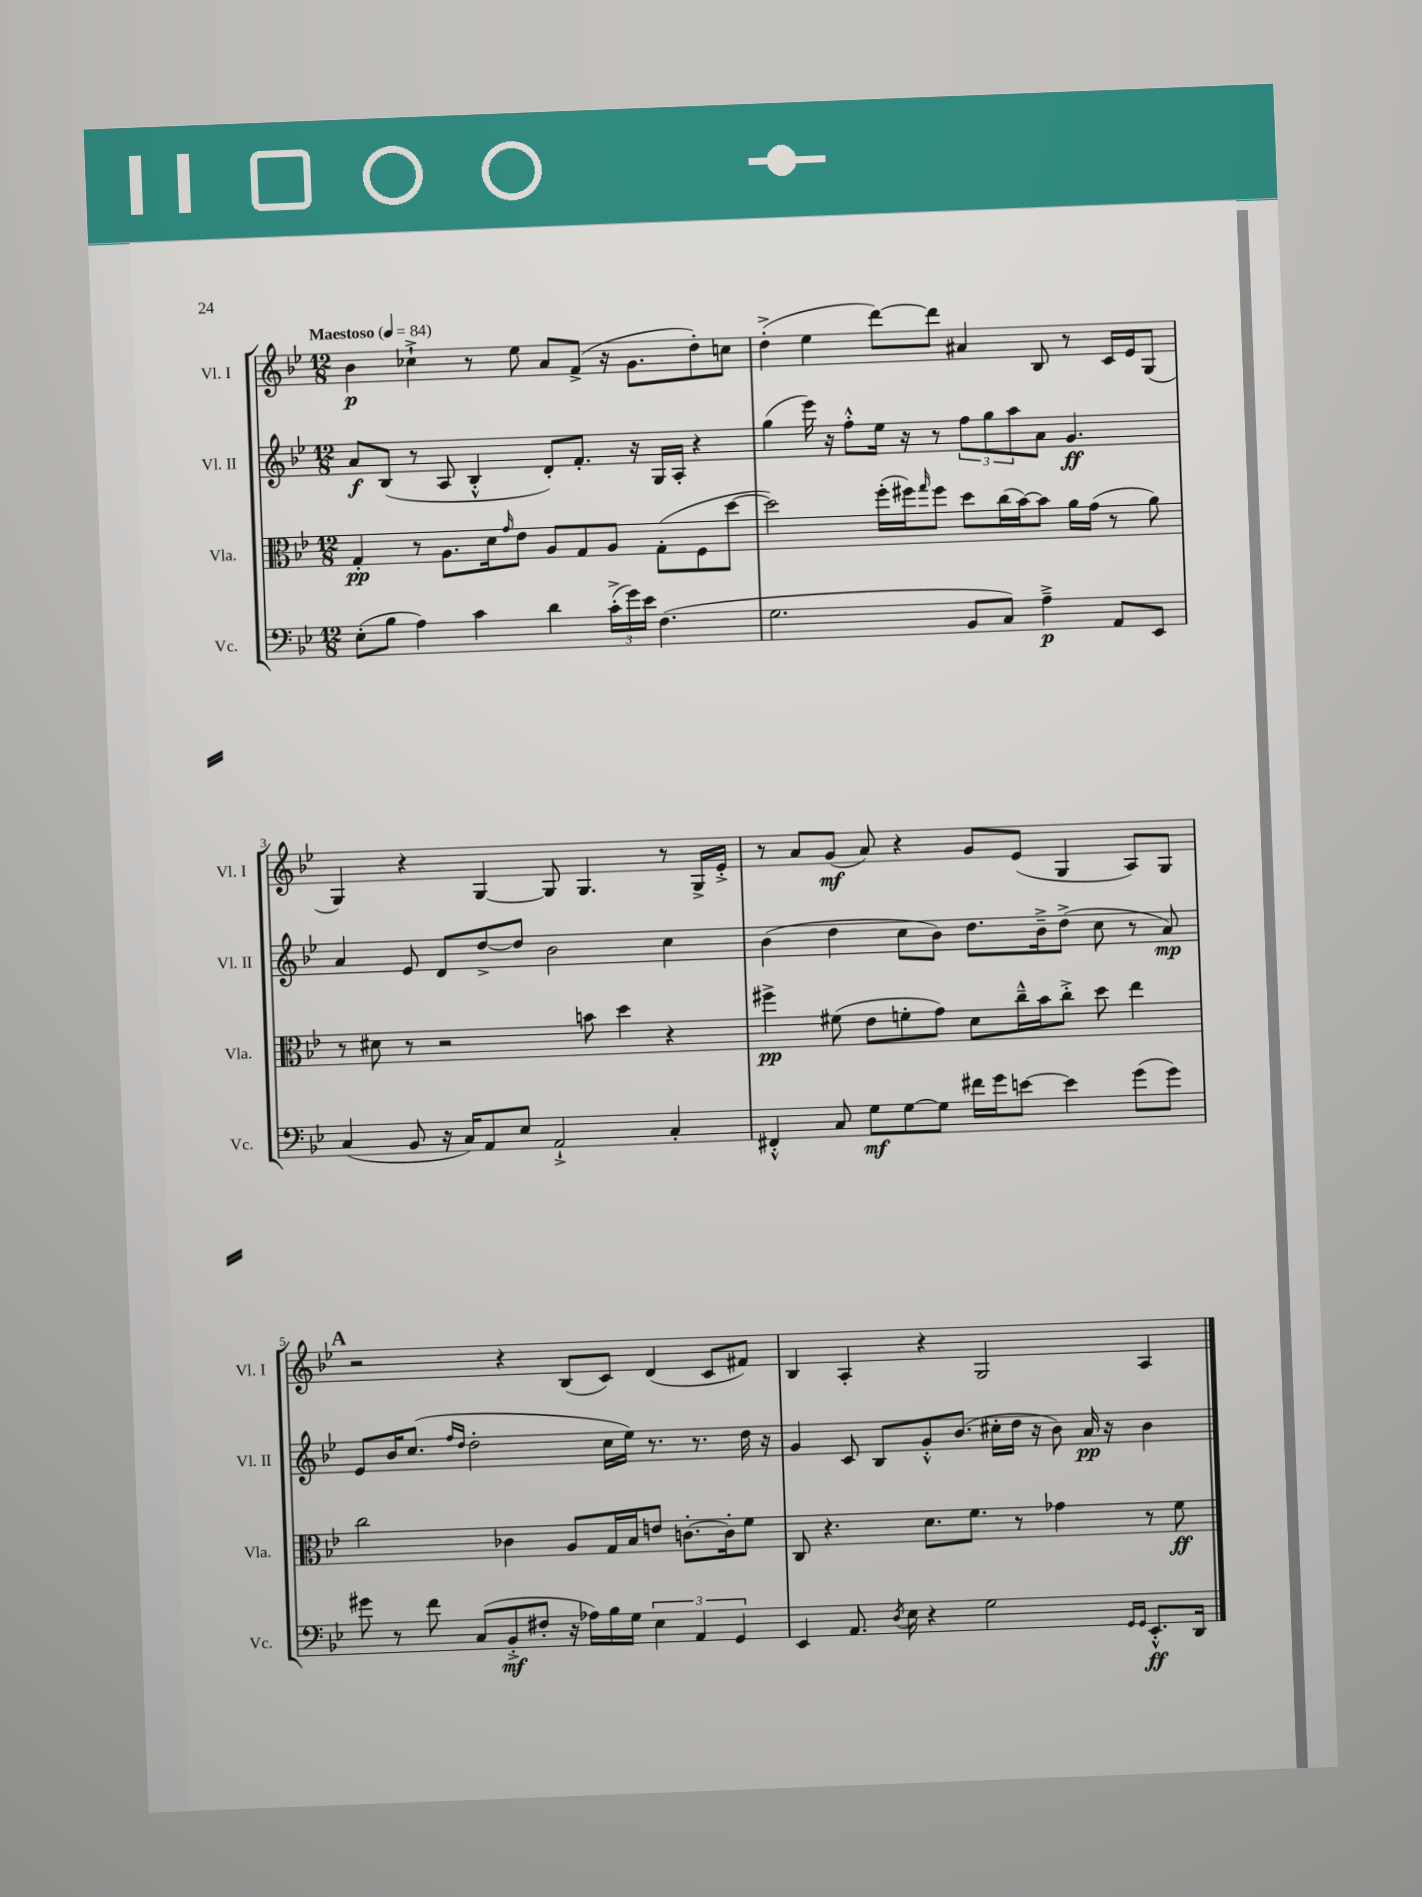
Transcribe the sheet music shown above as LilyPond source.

<<
\new StaffGroup <<
\new Staff = "s0" \with { instrumentName = "Vl. I" shortInstrumentName = "Vl. I" } {
    \clef treble \key bes \major \numericTimeSignature \time 12/8 \tempo "Maestoso" 4 = 84
    bes'4\p ces''4-!-> r8 ees''8 a'8 f'8->( r16 g'8. d''8-.) c''8 |
    d''4-.->( ees''4 d'''8~) d'''8 ais'4 bes8 r8 c'16 ees'16 g8( |
    g4) r4 g4~ g8 g4. r8 g16-> ees'16-.-> |
    r8 a'8 g'8\mf( a'8) r4 g'8 ees'8( g4 a8) g8 |
    \mark \markup { \bold "A" } r2 r4 bes8( c'8) d'4( c'8 fis'8) |
    bes4 a4-. r4 g2 a4 \bar "|." |
}
\new Staff = "s1" \with { instrumentName = "Vl. II" shortInstrumentName = "Vl. II" } {
    \clef treble \key bes \major \numericTimeSignature \time 12/8
    a'8\f bes8( r8 a8 bes4-.-^ d'8-.) f'8.-. r16 g16 a16-. r4 |
    g''4( ees'''16) r16 f''8-.-^ ees''16 r16 r8 \tuplet 3/2 { f''8 g''8 a''8 } a'8 g'4.\ff |
    a'4 ees'8 d'8 d''8~-> d''8 bes'2 c''4 |
    bes'4( d''4 c''8 bes'8) d''8. bes'16---> d''8->( c''8 r8 a'8\mp) |
    \mark \markup { \bold "A" } ees'8 bes'16 c''8.( \grace { f''16 d''16 } d''2-. c''16 ees''16) r8. r8. d''16 r16 |
    g'4 c'8 bes8 g'8-.-^ bes'8.( cis''16-. d''16 r16 bes'8) a'16\pp r16 bes'4 \bar "|." |
}
\new Staff = "s2" \with { instrumentName = "Vla." shortInstrumentName = "Vla." } {
    \clef alto \key bes \major \numericTimeSignature \time 12/8
    g4-.\pp r8 a8. d'16 \grace { g'16 } ees'8 a8 g8 a8 g8-.( f8 d''8~ |
    d''2) f''16-.( fis''16) \grace { g''16 } fis''8 d''8 c''16( bes'16~) bes'8 a'16 g'16( r8 a'8) |
    r8 dis'8 r8 r2 b'8 d''4 r4 |
    fis''4->\pp fis'8( ees'8 f'8-. g'8) d'8 c''16---^ bes'16 c''8-.-> d''8 ees''4 |
    \mark \markup { \bold "A" } c''2 ces'4 a8 g16 bes16 e'8 c'8.~-. c'16-. f'8 |
    c8 r4. d'8. f'8. r8 ges'4 r8 f'8\ff \bar "|." |
}
\new Staff = "s3" \with { instrumentName = "Vc." shortInstrumentName = "Vc." } {
    \clef bass \key bes \major \numericTimeSignature \time 12/8
    ees8-.( bes8 a4) c'4 d'4 \tuplet 3/2 { c'16-.->( g'16) ees'16 } f4.( |
    g2. bes,8 c8) a4--->\p a,8 ees,8 |
    c4( bes,8 r16 c16) a,8 ees8 a,2-!-> c4-. |
    fis,4-.-^ c8 g8\mf g8~ g8 fis'16 g'16 e'8~ e'4 g'8( g'8) |
    \mark \markup { \bold "A" } gis'8 r8 f'8 c8( bes,8-.->\mf fis8-. r16 aes16) bes16 g16 \tuplet 3/2 { ees4 a,4 g,4 } |
    ees,4 a,8. \acciaccatura { d8 } ees16 r4 g2 \grace { g,16 g,16 } ees,8.-.-^\ff d,16 \bar "|." |
}
>>
>>
